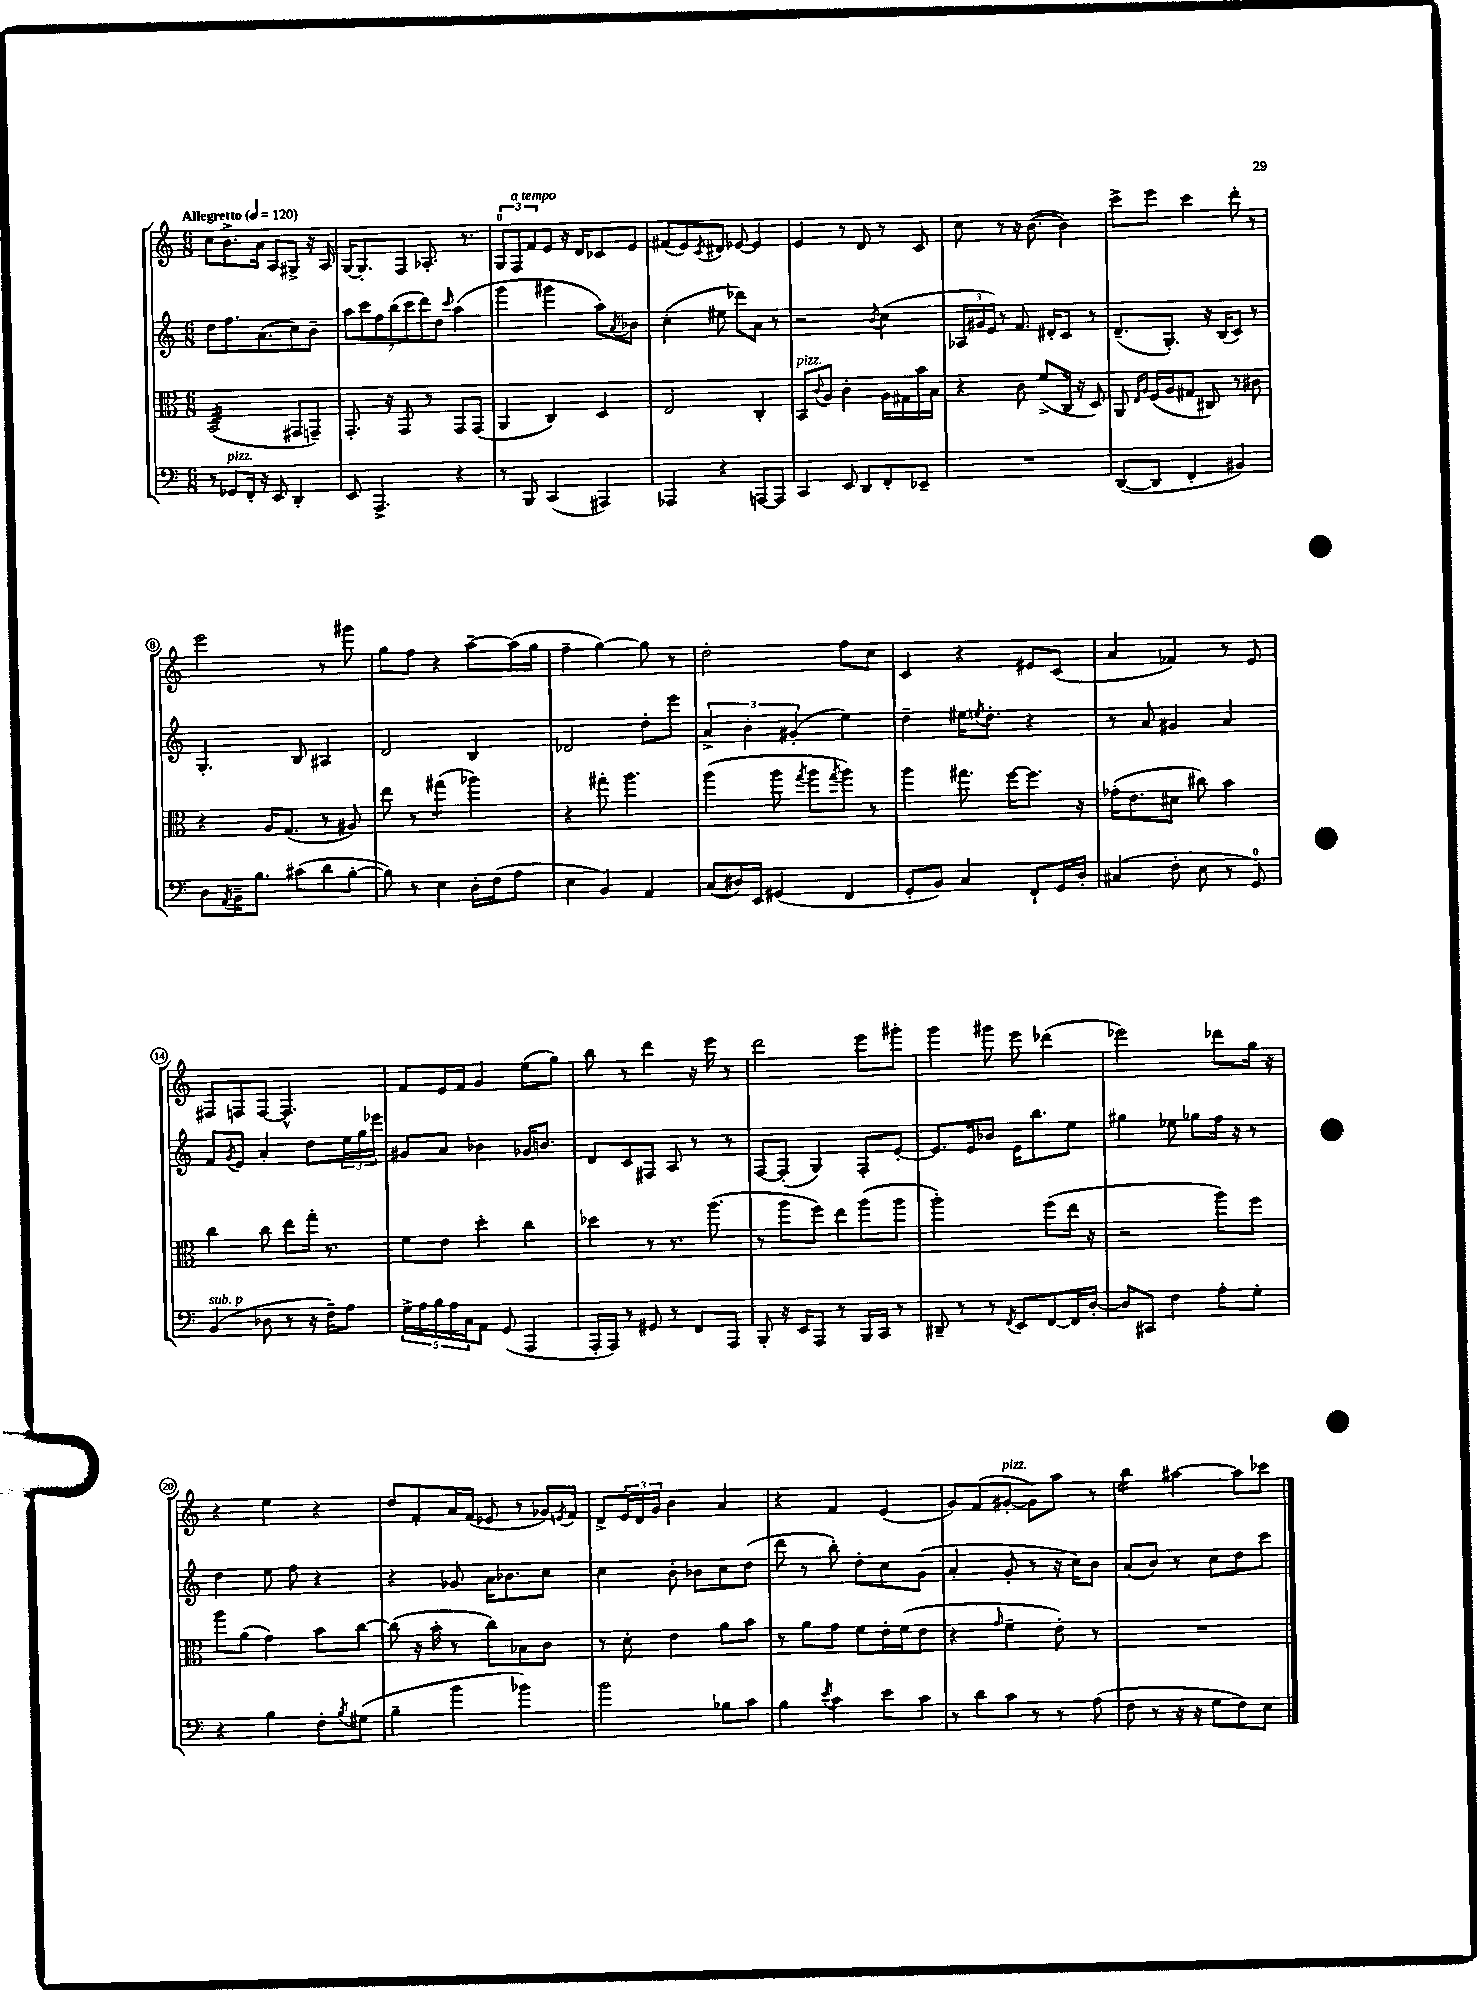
<<
\new StaffGroup <<
\new Staff = "s0" {
    \clef treble \key c \major \numericTimeSignature \time 6/8 \tempo "Allegretto" 4 = 120
    c''8 b'8.-> a'16 a8 gis8-> r16 a16 |
    g16~ g8.-. f8 aes8.-. r8. |
    \tuplet 3/2 { g8-0 f8^\markup { \italic "a tempo" } f'8 } e'8 r16 d'16 ces'8 e'8 |
    fis'8( e'8) \acciaccatura { c'8 } dis'8 ees'8~ ees'4 |
    e'4 r8 d'8 r8 c'8 |
    c''8 r8 r16 b'8.~( b'4) |
    c'''8-> e'''8 c'''4 d'''8-. r8 |
    e'''2 r8 gis'''8 |
    g''8 f''8 r4 a''8~-- a''16( g''16 |
    f''4-- g''4~) g''8 r8 |
    d''2-. f''8 c''8 |
    c'4 r4 eis'8 c'8( |
    a'4 fes'4) r8 e'8 |
    fis8 f8 f8~ f4.-^ |
    f'8 e'16 f'16 g'4 e''8( g''8) |
    b''8 r8 d'''4 r16 e'''16 r8 |
    d'''2 e'''8 gis'''8-. |
    g'''4 gis'''8 e'''8 des'''4( |
    ees'''2) des'''8 g''16 r16 |
    r4 e''4 r4 |
    d''8 f'8-. a'16 f'16( ees'8 r8 ges'16) \acciaccatura { e'8 } f'16 |
    d'8-> \tuplet 3/2 { e'16 d'16 g'16 } b'4 a'4 |
    r4 f'4 e'4( |
    g'8) f'8( gis'8~-.^\markup { \italic "pizz." } gis'8) a''8 r8 |
    b''4:16 ais''4~ ais''8 ces'''8 \bar "|." |
}
\new Staff = "s1" {
    \clef treble \key c \major \numericTimeSignature \time 6/8
    d''8 f''8. a'8.( c''8) b'8-- |
    \tuplet 7/4 { a''8 c'''8 f''8 b''8( c'''8 d'''8) d''8 } \grace { c'''16 } a''4( |
    g'''4 gis'''4 a''8) \acciaccatura { a'8 } bes'8 |
    c''4-.( eis''8 des'''8) a'8 r8 |
    r2 \acciaccatura { b'8 } c''4( |
    \tuplet 3/2 { aes16 gis'16 e'16) } r8 f'8. dis'16-. c'8 r8 |
    d'8.--( g8.-.) r16 b16( c'8) r8 |
    g4.-. b8 ais4 |
    d'2 b4 |
    des'2 d''8-. e'''8 |
    \tuplet 3/2 { a'4-> b'4-. gis'4-.( } e''4) |
    d''4-- eis''16 \acciaccatura { e''8 } d''8.-. r4 |
    r8 a'8 gis'4 a'4 |
    f'8 \acciaccatura { g'8 } e'8 a'4-. d''8 \tuplet 3/2 { e''16 g''16 ees'''16 } |
    gis'8 a'8 bes'4 ges'16 b'8. |
    d'8 c'8 fis8 a8 r8 r8 |
    f8~ f8-.( g4) f8-. e'8~-. |
    e'8. e'16 bes'8 e'16 b''8. e''8 |
    gis''4 ees''8 ges''8 f''16 r16 r8 |
    d''4 e''8 f''8 r4 |
    r4 ges'8 a'16 bes'8. c''8 |
    c''4 b'8-. bes'8 c''8 d''8( |
    d'''8 r8 b''8-.) d''8-. c''8 g'8( |
    a'4-. g'8-. r8 r16 c''16) b'8 |
    a'8( b'8) r8 c''8 d''8 c'''8 \bar "|." |
}
\new Staff = "s2" {
    \clef alto \key c \major \numericTimeSignature \time 6/8
    b,2:32( gis,8 g,8--) |
    g,8.-. r16 g,8 r8 g,8 g,8( |
    a,4 c4) d4 |
    e2 c4-. |
    b,8^\markup { \italic "pizz." } \appoggiatura { c'8 } a8 c'4-. a16 gis16 b'16 b16 |
    r4 c'8 f'8->( c16 r16 d8) |
    a,8 \grace { e16 a16 } f16( a16 gis8 cis8) r8 cis'8 |
    r4 a16 g8.( r8 ais8) |
    e''8 r8 gis''4:8( aes''4) |
    r4 gis''8-. a''4. |
    a''4( a''8 \acciaccatura { g''8 } a''8 \acciaccatura { g''8 } a''8) r8 |
    a''4 gis''8. f''16~ f''8. r16 |
    ges'16-.( e'8. dis'8 cis''8) b'4 |
    c''4 c''8 e''8 g''16-. r8. |
    f'8 e'8 d''4-. c''4 |
    des''4 r8 r8. a''8.( |
    r8 a''8 f''8) e''8 a''8( a''8 |
    a''2-.) f''8( e''16 r16 |
    r2 a''8) f''8 |
    a''8 a'8( g'4) b'8 c''8~ |
    c''8( r16 b'16-. r8 c''8) bes8 c'8 |
    r8 d'8-. e'4 a'8 b'8 |
    r8 a'8 g'8 f'8 e'16-. f'16( e'8 |
    r4 \grace { g'16 } f'4-- e'8-.) r8 |
    R2. \bar "|." |
}
\new Staff = "s3" {
    \clef bass \key c \major \numericTimeSignature \time 6/8
    r8 ges,8^\markup { \italic "pizz." } f,16-. r16 e,8 d,4-. |
    e,8 a,,4.-> r4 |
    r8 b,,8 c,4( ais,,4) |
    aes,,4 r4 a,,8~ a,,8 |
    c,4 e,8 d,8 f,8-. ees,8-- |
    R2. |
    d,8~( d,8 f,4-. bis,4) |
    d8 \acciaccatura { a,8 } b,16-- b8. cis'8( d'8 b8~-. |
    b8) r8 e4 d16-. f16( a8 |
    e4 b,4) a,4 |
    c8( dis16) e,16 gis,4( f,4 |
    g,8-. b,8) c4 f,8-! g,16 d16-. |
    cis4( f8-. e8 r8 g,8-0) |
    b,4^\markup { \italic "sub. p" }( des8 r8 r16 f16--) a8 |
    \tuplet 5/4 { g16-> a16 b16 a16 c16 } a,8 g,8( a,,4 |
    a,,16-. a,,16) r8 gis,8 r8 f,8 a,,8 |
    b,,8-. r16 e,16 a,,8 r8 b,,16 c,16 r8 |
    dis,8-- r8 r8 \acciaccatura { f,8 } e,8 f,8~ f,16 d16~-. |
    d8 cis,8 f4 a8-. g8-. |
    r4 b4 f8-. \acciaccatura { b8 } gis8( |
    b4-- b'4 bes'4) |
    b'2 bes8 c'8 |
    b4 \acciaccatura { e'8 } c'4 e'8 c'8 |
    r8 d'8 c'8 r8 r8 a8( |
    f8 r8 r16 r16 g8 f8) e8 \bar "|." |
}
>>
>>
\layout { \context { \Score \override BarNumber.stencil = #(make-stencil-circler 0.1 0.3 ly:text-interface::print) } }
